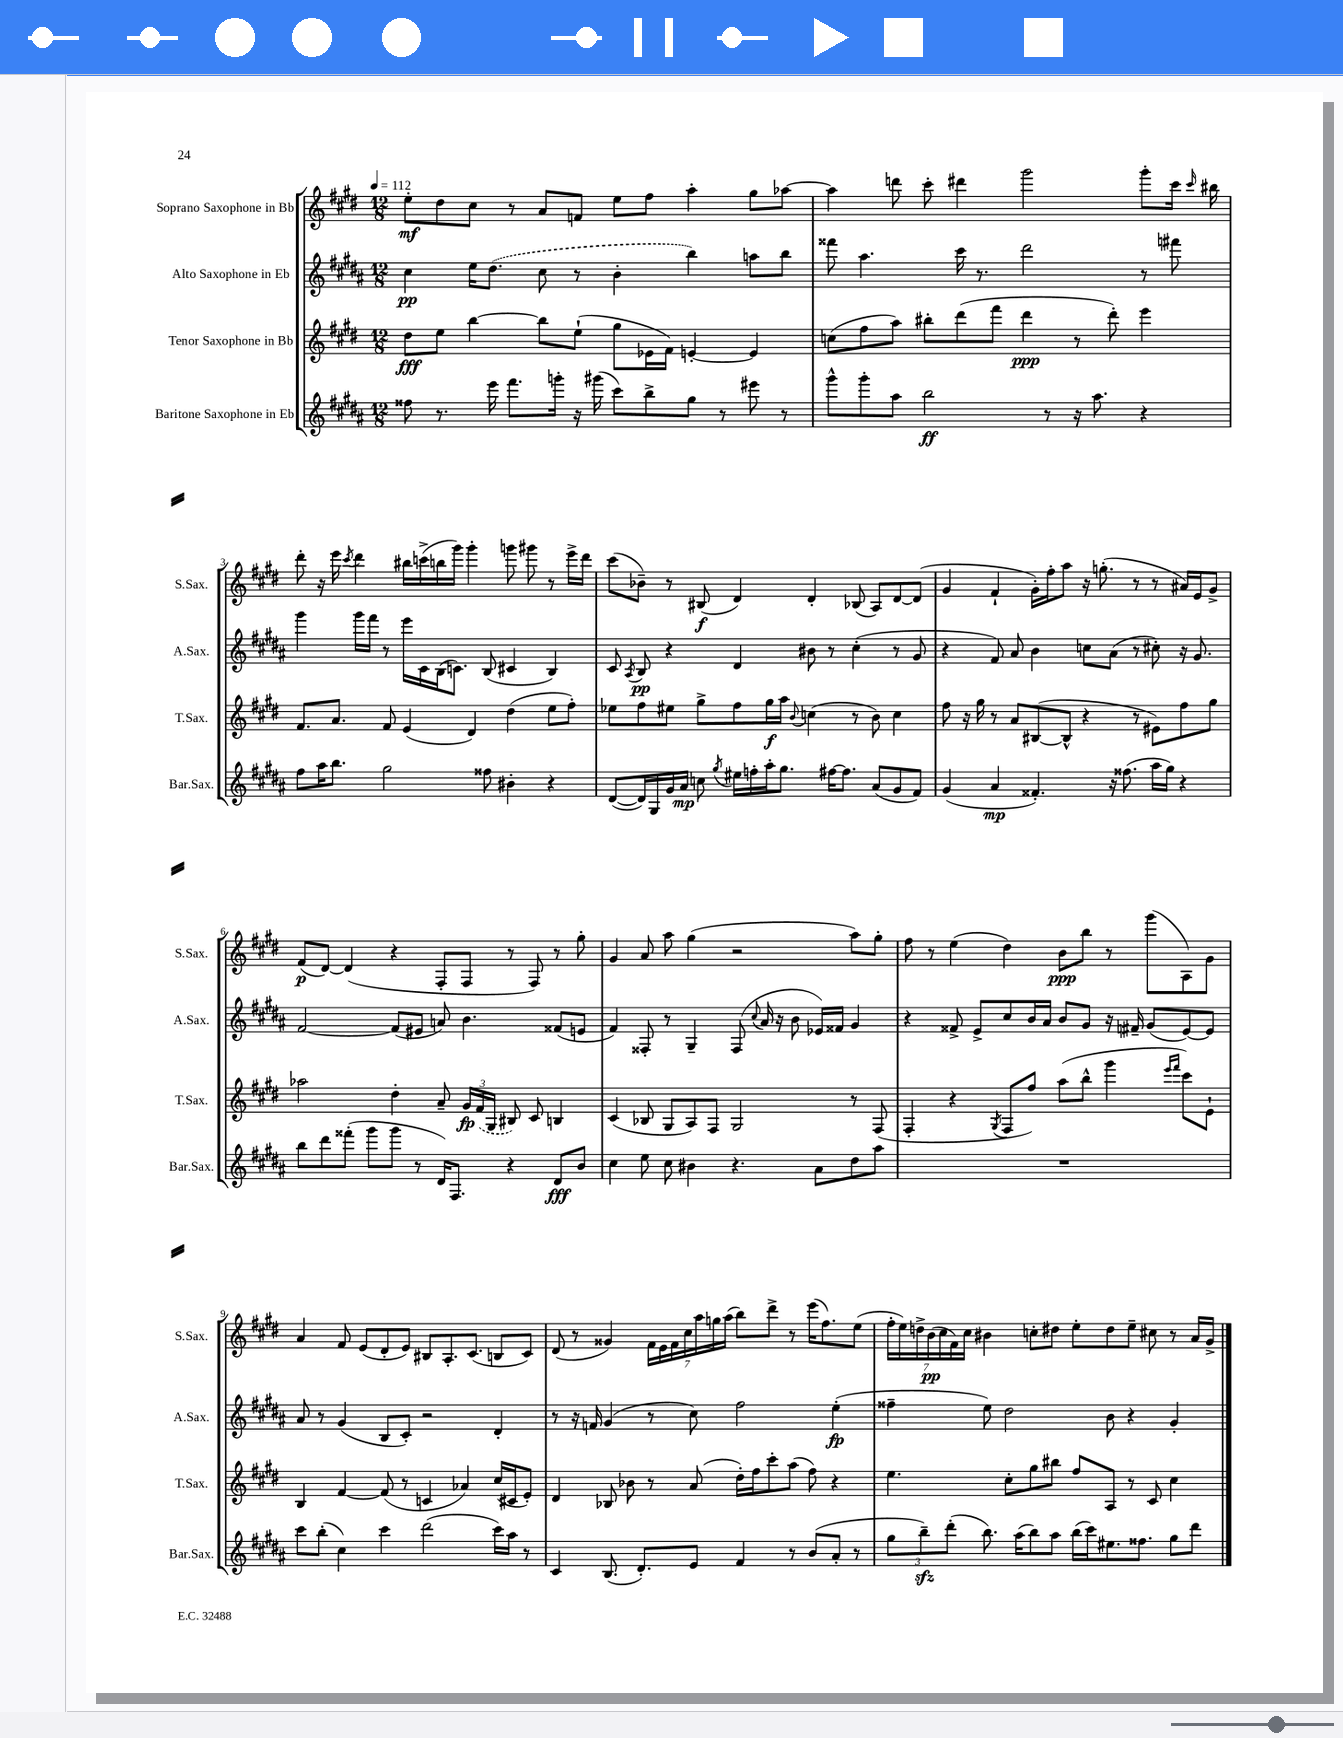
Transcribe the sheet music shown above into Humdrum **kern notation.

**kern	**kern	**kern	**kern
*staff4	*staff3	*staff2	*staff1
*clefG2	*clefG2	*clefG2	*clefG2
*k[f#c#g#d#a#]	*k[f#c#g#d#]	*k[f#c#g#d#a#]	*k[f#c#g#d#]
*M12/8	*M12/8	*M12/8	*M12/8
*MM112	*MM112	*MM112	*MM112
8ff##	8dd#	4cc#	8ee'
8.r	8ee	.	8dd#
.	[4bb	16ee	8cc#
16eee	.	(8.dd#	.
8.fff#	.	.	8r
.	8bb]	8cc#	8a
16ggg'	.	.	.
16r	(8ee`	8r	8f
(16ggg#	.	.	.
8ccc#)	8gg#	4b'	8ee
8bb^	16e-	.	8ff#
.	16f#)	.	.
8gg#	[4e'	4bb)	4aa'
8r	.	.	.
8eee#	4e]	8aa	8gg#
8r	.	8bb	[8aa-
=	=	=	=
8ggg#^^	(8cc	8fff##	4aa-]
8ggg#'	8ff#	4.aa#	.
8aa#	8aa)	.	8ddd
2bb	8bb#'	.	8ccc#'
.	(8ddd#	16ccc#	4ddd#
.	.	8.r	.
.	8fff#	.	.
.	4ddd#	2ddd#	2ggg#
8r	.	.	.
16r	8r	.	.
8.aa#	.	.	.
.	8ddd#')	.	.
4r	4eee	8r	8ggg#'
.	.	8fff#	16ccc#
.	.	.	16qqccc#
.	.	.	16bb#
=	=	=	=
8ff#	8.f#	4ggg#	8ddd#'
16aa#	.	.	16r
8.bb	8.a	.	16eee
.	.	.	8qccc#
.	.	16ggg#	4ddd#
.	.	16fff#	.
2gg#	8f#	8r	.
.	(4e	16eee	16bb#
.	.	16c#	(16ccc^
.	.	(16B	16bb
.	.	8.c)	16ggg#)
.	4d#)	.	4ggg#'
8ff##	.	(8B	.
4b#'	(4dd#	4c#	8ggg
.	.	.	8ggg#
4r	8ee	4B)	8r
.	8ff#')	.	16eee^
.	.	.	16ddd#
=	=	=	=
([8d#	8ee-	8c#	(8ccc#
.	.	8qA#	.
16d#])	8ff#	8B	8b-~)
16G#	.	.	.
16g#	8ee#	4r	8r
16a#	.	.	.
8cc	8gg#^	.	(8B#
8qgg#	.	.	.
16ee#	8ff#	4d#	4d#)
16ff'	.	.	.
16aa#'	16gg#	.	.
8.gg#	16aa	.	.
.	8qqb	.	.
.	(4cc	8b#	4d#'
[16ff#	.	8r	.
8.ff#]	.	.	.
.	8r	(4cc#'	(8B-
(8a#	8b)	.	8A)
8g#	4cc	8r	[8d#
8f#)	.	8g#	(8d#]
=	=	=	=
(4g#	8ff#	4r	4g#
.	16r	.	.
.	16gg#	.	.
4a#	8r	8f#)	4f#`
.	8a	8a#	.
4.f##')	([8B#	4b	16g#')
.	.	.	16ff#'
.	8B#^^]	.	8aa
.	4r	8cc	16r
.	.	.	(8.gg'
16r	.	(8a#	.
(8.ff##	.	.	.
.	8r	8r	8r
16aa#	8e#)	8cc#')	8r
16gg#)	.	.	.
4r	8ff#	16r	16a#)
.	.	8.g#	16e
.	8gg#	.	8g#^
=	=	=	=
8bb	2aa-	[2f#	(8f#
8ddd#	.	.	[8d#)
(8fff##'	.	.	(4d#]
8ggg#	.	.	.
8ggg#	4dd#'	(8f#]	4r
8r	.	8e#	.
16d#)	8a~	8a)	8F#'
8.F#	.	.	.
.	24g#	4.b	8F#
.	(24f#	.	.
.	24G#	.	.
4r	8B#)	.	8r
.	8c#	.	8F#)
8d#	4B	(8f##	8r
8b	.	8e	8gg#'
=	=	=	=
4cc#	(4c#	4f#)	4g#
8ee	8B-	8F##'	8a
8cc#	8G#	8r	8aa
4b#	8A)	4G#~	(4gg#
.	8F#	.	.
4.r	2G#	(8F##	2r
.	.	8qqcc#	.
.	.	16a#	.
.	.	16r	.
.	.	8b	.
8a#	.	16e-)	.
.	.	16f##	.
8dd#	8r	4g#	8aa)
8aa#	(8F#	.	8gg#'
=	=	=	=
1.r	4F#'	4r	8ff#
.	.	.	8r
.	4r	8f##^	(4ee
.	.	8e^	.
.	8qG#	.	.
.	8F#	8cc#	4dd#)
.	8ff#)	16b	.
.	.	16a#	.
.	(8aa	8b	8b
.	8bb^^	8g#	8bb
.	4ggg#	16r	8r
.	.	16f#~	.
.	.	(8g#	(8ggg#
.	16qqeee	.	.
.	16qqfff#	.	.
.	8ccc#)	[8e)	8A)
.	8e`	8e]	8g#
=	=	=	=
8ccc#	4B	8a#	4a
(8bb'	.	8r	.
4cc#)	[4f#	(4g#	8f#
.	.	.	(8e
4ccc#	(8f#]	8B	8d#'
.	8r	8c#')	8e)
(2ddd#	4c	2r	8B#
.	.	.	8.A'
.	4a-)	.	.
.	.	.	(8.c#
16ccc#)	(16cc#	4d#'	8B
16aa#	16c#	.	.
8r	8e')	.	8c#)
=	=	=	=
4c#	4d#	8r	(8d#
.	.	16r	8r
.	.	16f	.
(8.B	8B-	(4g#	4g##)
.	8b-	.	.
8.d#')	.	.	.
.	8r	8r	28f#
.	.	.	28e
.	.	.	28f#
.	.	.	28cc#
8e	(8a	8cc#)	.
.	.	.	28aa
.	.	.	28gg
.	.	.	(28aa
4f#	16dd#')	2ff#	8bb)
.	16ff#	.	.
.	8ccc#'	.	8ddd#^
8r	(8aa	.	8r
(8b	8ff#)	.	(16eee
.	.	.	8.ff#)
8a#'	4r	(4ee'	.
8r	.	.	(8ee
=	=	=	=
12gg#	4.ee	4ff##~	28ff#'
.	.	.	28ee)
.	.	.	28dd^
12bb~)	.	.	.
.	.	.	(28b
.	.	.	28cc#
(12ddd#'	.	.	.
.	.	.	28f#)
.	.	.	28cc#
8.bb)	.	8ee)	4b#
.	8cc#'	2dd#	.
(16aa#	.	.	.
8bb)	8gg#	.	8cc'
8aa#	8bb#	.	8dd#
(16bb	8ff#	.	8ee'
16ccc#)	.	.	.
8.ee#	8A	8b	8dd#
.	8r	4r	8ee~
8.ff##	.	.	.
.	8c#	.	8cc#
8gg#	4cc#	4g#'	8r
8ddd#	.	.	16a
.	.	.	16g#^
==	==	==	==
*-	*-	*-	*-
